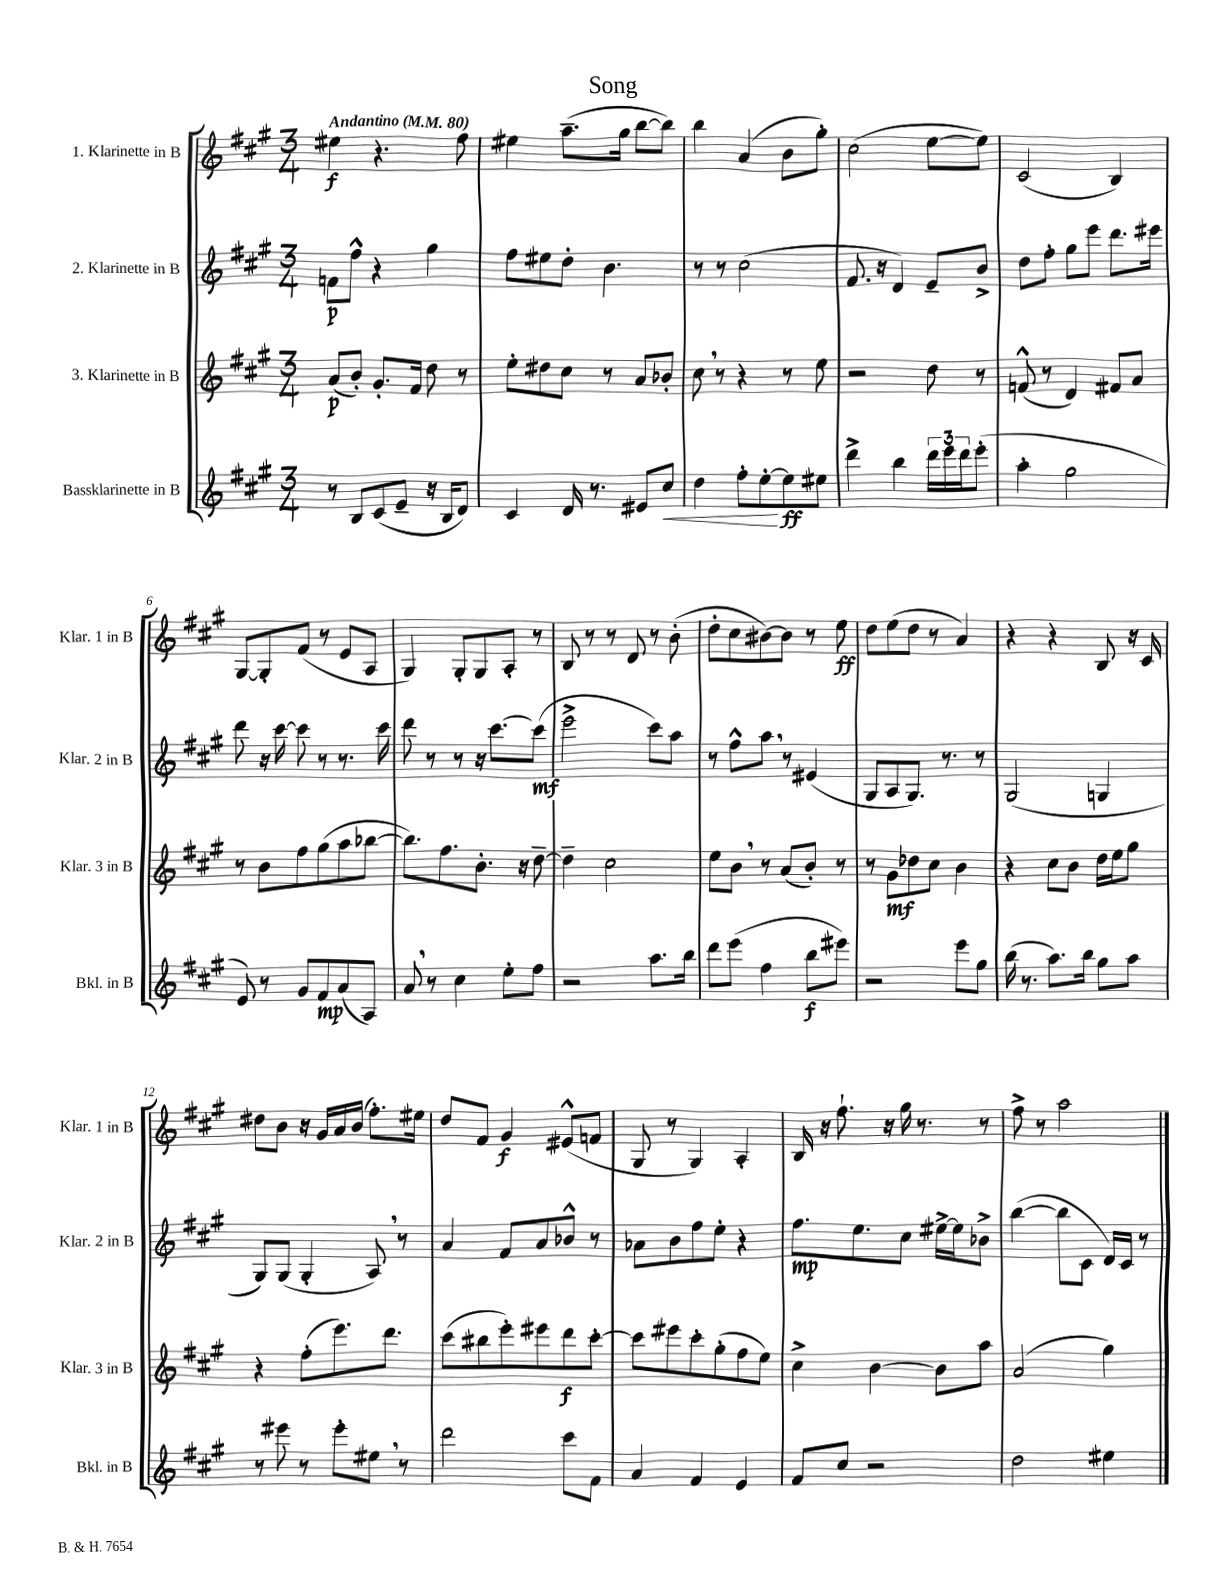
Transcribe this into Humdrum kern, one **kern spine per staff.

**kern	**kern	**kern	**kern
*staff4	*staff3	*staff2	*staff1
*clefG2	*clefG2	*clefG2	*clefG2
*k[f#c#g#]	*k[f#c#g#]	*k[f#c#g#]	*k[f#c#g#]
*M3/4	*M3/4	*M3/4	*M3/4
*MM80	*MM80	*MM80	*MM80
8r	(8a/L	8f\L	4ee#\
8B/L	8b'/J)	8ff#^^\J	.
(8c#/	8.g#'/L	4r	4.r
8e~/J	.	.	.
.	16f#/Jk	.	.
16r	8dd\	4gg#\	.
16B/LK	.	.	.
8d/J)	8r	.	8ff#\
=	=	=	=
4c#/	8ee'\L	8ff#\L	4ee#\
.	8dd#\	8ee#\	.
16d/	8cc#\J	8dd'\J	(8.aa~\L
8.r	.	.	.
.	8r	4.b\	.
.	.	.	16gg#\Jk
8e#/L	8a/L	.	[8bb\L
8cc#/J	8b-'/J	.	8bb\]J)
=	=	=	=
4dd\	8cc#\	8r	4bb\
.	8r	8r	.
8ff#'\L	4r	(2cc#\	(4a/
[8ee'\	.	.	.
8ee\]	8r	.	8b\L
8ee#\J	8ee\	.	8gg#'\J)
=	=	=	=
4ddd^\	2r	8.f#/	(2cc#\
.	.	16r	.
4bb\	.	4d/)	.
24ddd\LL	8dd\	8e~/L	[8ee\L
24eee\	.	.	.
24ddd\J	.	.	.
(8eee'\J	8r	8b^/J	8ee\]J)
=	=	=	=
4aa'\	(8f^^/	8dd\L	(2c#/
.	8r	8ff#'\J	.
2gg#\	4d/)	8gg#\L	.
.	.	8eee\J	.
.	8f#/L	8.ddd\L	4B/)
.	8a/J	.	.
.	.	16eee#\Jk	.
=	=	=	=
8e/)	8r	8ddd\	[8G#/L
8r	8b\L	16r	8G#'/]
.	.	[16ccc#\	.
8g#/L	8ff#\	8ccc#\]	(8f#/J
8f#/	(8gg#\	8r	8r
(8a/	8aa\	8.r	8e/L
8A/J)	[8bb-\J	.	8A/J
.	.	16ccc#\	.
=	=	=	=
8a/	8.bb-\]L)	8ddd\	4G#/)
8r	.	8r	.
.	8.ff#\	.	.
4cc#\	.	8r	8G#'/L
.	8.b'\J	16r	8G#/
.	.	[8.ccc#\L	.
8ee'\L	.	.	8A'/J
.	16r	.	.
8ff#\J	[8dd~\	(8ccc#\]J	8r
=	=	=	=
2r	4dd~\]	2eee^\	8B/
.	.	.	8r
.	2cc#\	.	8r
.	.	.	8d/
8.aa\L	.	8ccc#\L)	8r
.	.	8aa\J	(8b'\
16bb\Jk	.	.	.
=	=	=	=
8ddd\L	8ee\L	8r	8dd'\L
(8eee\J	8b\J	8ff#^^\L	8cc#\
4ff#\	8r	8aa\J	[8b#\)
.	(8a/L	8r	8b#\]J
8bb\L	8b'/J)	(4e#/	8r
8eee#\J)	8r	.	8ee\
=	=	=	=
2r	8r	8G#/L	8dd\L
.	8g#\L	8A/	(8ee\
.	8dd-\	8.G#/J)	8dd\J
.	8cc#\J	.	8r
.	.	8.r	.
8eee\L	4b\	.	4a/)
8gg#\J	.	8r	.
=	=	=	=
(16bb\	4r	(2G#/	4r
8.r	.	.	.
8.aa\L)	8cc#\L	.	4r
.	8b\J	.	.
16bb\Jk	.	.	.
8gg#\L	16dd\LL	4G/	8B/
.	16ee\J	.	.
8aa\J	8gg#\J	.	16r
.	.	.	16c#/
=	=	=	=
8r	4r	8G#/L)	8dd#\L
8eee#\	.	(8G#/J	8b\J
8r	(8ff#'\L	4G#'/	16r
.	.	.	16g#/LL
8eee#'\L	8.eee\)	.	16a/
.	.	.	(16b/JJ
8ee#\J	.	8A/)	8.ff#'\L)
.	8.ddd\J	.	.
8r	.	8r	.
.	.	.	16ee#\Jk
=	=	=	=
2ddd\	(8ccc#\L	4a/	8dd/L
.	8bb#\	.	8f#/J
.	8eee'\)	8f#/L	4g#/
.	8eee#\	8a/	.
8ccc#\L	8ddd\	8b-^^/J	(8e#^^/L
8f#\J	[8ccc#'\J	8r	8f/J
=	=	=	=
4a/	8ccc#\]L	8a-\L	8G#/
.	8eee#\	8b\	8r
4f#/	8ccc#'\	8ff#\	4G#/)
.	(8gg#'\	8ee'\J	.
4e/	8ff#\	4r	4A'/
.	8ee\J)	.	.
=	=	=	=
8f#/L	4cc#^\	8.ff#\L	16B/
.	.	.	16r
8cc#/J	.	.	8.ff#`\
.	.	8.ee\	.
2r	[4b\	.	.
.	.	.	16r
.	.	8cc#\J	16gg#\
.	.	.	8.r
.	8b\]L	[16ee#^\LL	.
.	.	16ee#\]J	.
.	8aa\J	8b-^\J	8r
=	=	=	=
2dd\	(2a/	([4bb\	8ff#^\
.	.	.	8r
.	.	8bb\]L	2aa\
.	.	8c#\J	.
4ee#\	4gg#\)	16d/LL)	.
.	.	16c#/JJ	.
.	.	8r	.
==	==	==	==
*-	*-	*-	*-
